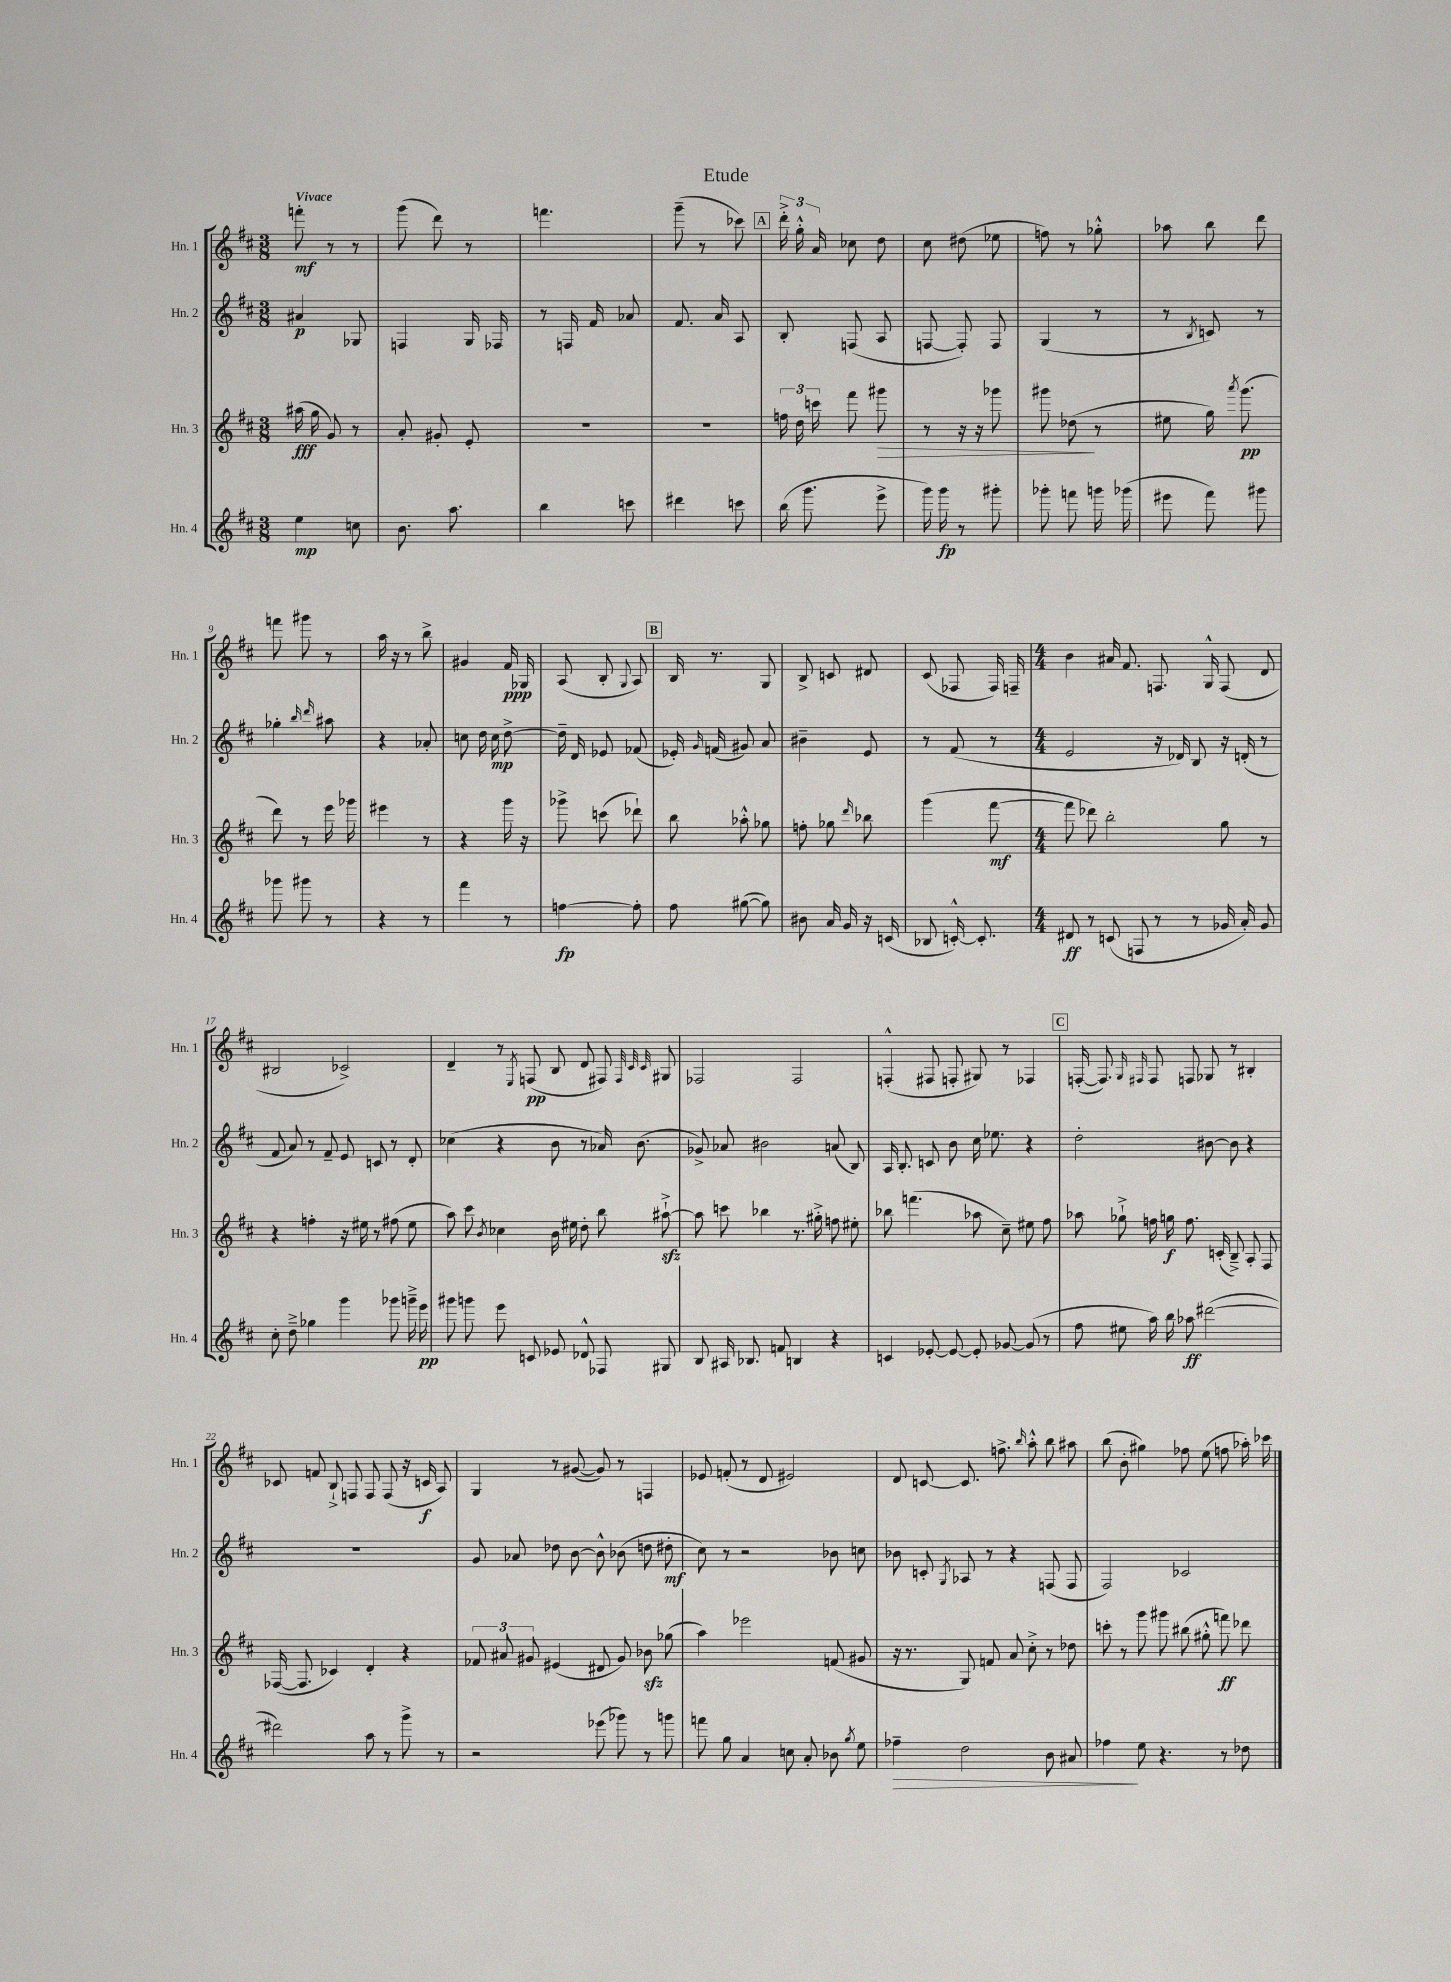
\header { title = "Etude" }
<<
\new StaffGroup <<
\new Staff = "s0" \with { instrumentName = "Hn. 1" shortInstrumentName = "Hn. 1" } {
    \clef treble \key d \major \numericTimeSignature \time 3/8 \tempo "Vivace"
    \autoBeamOff f'''8-.\mf r8 r8 |
    g'''8( d'''8) r8 |
    f'''4. |
    g'''8--( r8 ces'''8) |
    \mark \markup { \box "A" } \tuplet 3/2 { d'''16-.-> g''16-.-^ a'16 } ces''8 d''8 |
    cis''8 dis''8( ees''8 |
    f''8) r8 ges''8-.-^ |
    aes''8 b''8 d'''8 |
    f'''8 gis'''8 r8 |
    a''16 r16 r8 b''8-> |
    gis'4 fis'16\ppp ges16 |
    a8( b8-. \appoggiatura { g8 } a8) |
    \mark \markup { \box "B" } b16 r8. g8 |
    b8-> c'8 dis'8 |
    cis'8( fes8 fes16) f16-- |
    \numericTimeSignature \time 4/4 b'4 ais'16 fis'8. f8. g16-^ f8( d'8 |
    bis2 ces'2->) |
    d'4-- r8 \acciaccatura { e8 } f8\pp( b8 d'8 fis8) \grace { fis32 cis'32 cis'32 } gis8 |
    fes2 fes2 |
    f4-.-^( fis8 f8-. gis8) r8 fes4 |
    \mark \markup { \box "C" } f16~-.( f8.) \grace { g16 fis16 } fis8 f8 ges8 r8 bis4-. |
    ces'8 f'8 b8-!-> f8 f8 f8( r16 c'16\f a8) |
    g4 r8 gis'8~( gis'8) r8 f4 |
    ees'8 f'8-.( r8 d'8 eis'2) |
    d'8 c'8~ c'8. f''8.-> \grace { b''16 } a''8-.-^ b''8 ais''8 |
    b''8( b'8-. gis''4) fes''8 e''8( f''8 aes''16-.) ces'''16 \bar "|." |
}
\new Staff = "s1" \with { instrumentName = "Hn. 2" shortInstrumentName = "Hn. 2" } {
    \clef treble \key d \major \numericTimeSignature \time 3/8
    \autoBeamOff ais'4\p ges8 |
    f4 g16 fes16 |
    r8 f16 fis'16 aes'8 |
    fis'8. a'16 a8 |
    \mark \markup { \box "A" } b8-. f8( a8 |
    f8~ f8-.) f8 |
    g4( r8 |
    r8 \acciaccatura { b8 } c'8) r8 |
    ges''4-. \grace { b''16 d'''16 } ais''8 |
    r4 aes'8-. |
    c''8 d''16 c''16\mp d''8~-> |
    d''16-- d'16 ees'8 fes'8( |
    \mark \markup { \box "B" } ees'16-.) \grace { g'16 } f'16( gis'8) a'8 |
    bis'4-- e'8 |
    r8 fis'8( r8 |
    \numericTimeSignature \time 4/4 e'2 r16 des'16) b8 r16 d'16-.( r8 |
    fis'8 a'8) r8 fis'8-- e'8 c'8 r8 d'8-. |
    ces''4( r4 b'8 r8 aes'16) b'8.( |
    ges'8->) aes'8 bis'2 a'8( b8) |
    a16 b8.-. c'8 b'8 cis''16 ees''8. r4 |
    \mark \markup { \box "C" } d''2-. bis'8~ bis'8 r4 |
    R1 |
    g'8 aes'8 des''8 b'8~ b'8-^ bes'8( d''8 dis''8-.\mf |
    cis''8) r8 r2 bes'8 c''8 |
    bes'8 c'8-. \acciaccatura { g8 } aes8 r8 r4 f8( f8 |
    fis2) ces'2 \bar "|." |
}
\new Staff = "s2" \with { instrumentName = "Hn. 3" shortInstrumentName = "Hn. 3" } {
    \clef treble \key d \major \numericTimeSignature \time 3/8
    \autoBeamOff ais''16\fff( g''16 g'8) r8 |
    a'8-. gis'8-. e'8-. |
    R4. |
    R4. |
    \mark \markup { \box "A" } \tuplet 3/2 { f''16 d''16 c'''16 } fis'''8 gis'''8\> |
    r8 r16 r16 ges'''8 |
    gis'''8 des''8\!( r8 |
    eis''8 g''16) \acciaccatura { a'''8 } g'''8.\pp( |
    d'''8) r8 e'''16 ges'''16 |
    eis'''4 r8 |
    r4 g'''16 r16 |
    ges'''8-> c'''8( des'''8-!) |
    \mark \markup { \box "B" } b''8 aes''8-.-^ ges''8 |
    f''8-. ges''8 \grace { d'''16 } bes''8 |
    g'''4( fis'''8~\mf |
    \numericTimeSignature \time 4/4 fis'''8 des'''8) b''2-. g''8 r8 |
    r4 f''4-. r16 eis''16 r8 fis''8( eis''8 |
    a''8) cis'''8 \acciaccatura { b'8 } ces''4 b'16 eis''16 d''8-. b''8 ais''8~-!->\sfz |
    ais''8 c'''8 bes''4 r8. gis''16-.-> f''8 eis''8-. |
    bes''8 f'''4.( aes''8 cis''8--) eis''8 fis''8 |
    \mark \markup { \box "C" } aes''8 ges''8-!-> f''16 g''16\f f''8. c'16-.( b8--->) a8-. fis8 |
    fes16~( fes8. ces'4) d'4-. r4 |
    \tuplet 3/2 { fes'8 ais'8 gis'8 } eis'4( dis'8 gis'8) bes'8\sfz ges''8( |
    a''4) ees'''2 f'8( gis'8 |
    r16 r8. g8) f'8 a'8 cis''8-.-> r8 des''8 |
    c'''8-. r8 g'''8 gis'''8 bis''8( gis''8-.-^ f'''8\ff) des'''8 \bar "|." |
}
\new Staff = "s3" \with { instrumentName = "Hn. 4" shortInstrumentName = "Hn. 4" } {
    \clef treble \key d \major \numericTimeSignature \time 3/8
    \autoBeamOff e''4\mp c''8 |
    b'8. a''8. |
    b''4 c'''8 |
    dis'''4 c'''8 |
    \mark \markup { \box "A" } b''16( g'''8. e'''8-> |
    g'''16) g'''16\fp r8 gis'''8-. |
    ges'''8-. f'''8 g'''16 ges'''16( |
    eis'''8 fis'''8) gis'''8 |
    ges'''8 gis'''8 r8 |
    r4 r8 |
    fis'''4 r8 |
    f''4~\fp f''8-. |
    \mark \markup { \box "B" } fis''8 gis''8~( gis''8) |
    bis'8 a'16 g'16 r16 c'16( |
    bes8 c'16~-.-^) c'8.-. |
    \numericTimeSignature \time 4/4 dis'8\ff r8 c'8( f8 r8 r8 ges'16 a'16-.) ges'8 |
    cis''8-. d''8---> ges''4 g'''4 ges'''8 g'''16---> e'''16\pp |
    gis'''8 g'''8 e'''8 c'8 ees'8 des'8-^ fes8 gis8 |
    b8 ais16 bes8. f'8 b4 r4 |
    c'4 ees'8~-. ees'8~ ees'8-. ges'8~ ges'8( r8 |
    \mark \markup { \box "C" } fis''8 eis''8 a''16) b''16 aes''8\ff dis'''2~( |
    dis'''2) a''8 r8 g'''8-> r8 |
    r2 ees'''8( ges'''8) r8 g'''8 |
    f'''8 g''8 a'4 c''8 a'8-. bes'8 \acciaccatura { g''8 } e''8 |
    fes''4--\> d''2 b'8 ais'8 |
    fes''4\! e''8 r4. r8 des''8 \bar "|." |
}
>>
>>
